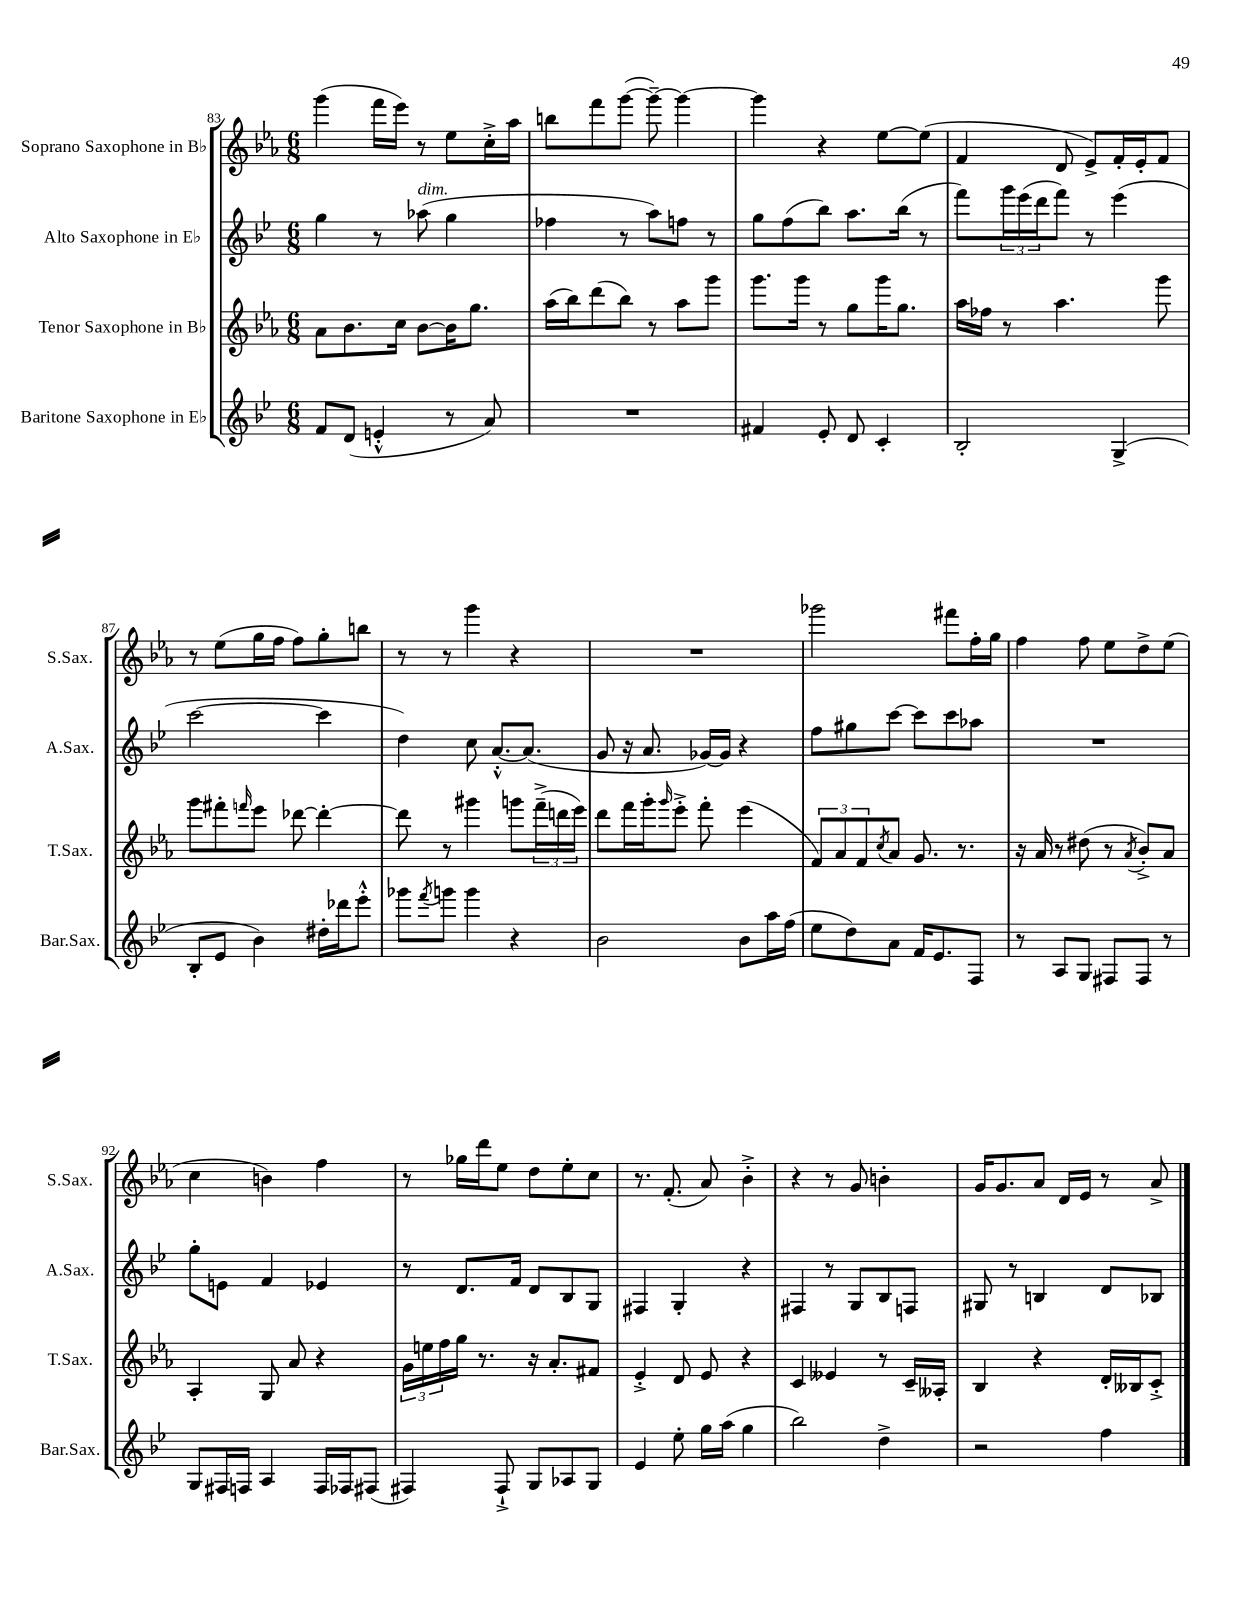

**kern	**kern	**kern	**kern
*staff4	*staff3	*staff2	*staff1
*clefG2	*clefG2	*clefG2	*clefG2
*k[b-e-]	*k[b-e-a-]	*k[b-e-]	*k[b-e-a-]
*M6/8	*M6/8	*M6/8	*M6/8
8f/L	8a-\L	4gg\	(4ggg\
(8d/J	8.b-\	.	.
4e'^^/	.	8r	16fff\LL
.	16cc\Jk	.	16eee-\JJ)
.	[8b-\L	(8aa-\	8r
8r	16b-\]K	4gg\	8ee-\L
.	8.gg\J	.	.
8a/)	.	.	16cc'^\L
.	.	.	16aa-\JJ
=	=	=	=
2.r	(16aa-\LL	4ff-\	8bb\L
.	16bb-\J)	.	.
.	(8ddd\	.	8fff\
.	8bb-\J)	8r	([8ggg\J
.	8r	8aa\L)	8ggg~\_)
.	8aa-\L	8ff\J	4ggg\_
.	8ggg\J	8r	.
=	=	=	=
4f#/	8.ggg\L	8gg\L	4ggg\]
.	.	(8ff\	.
.	16ggg\Jk	.	.
8e-'/	8r	8bb-\J)	4r
8d/	8gg\L	8.aa\L	.
4c'/	16ggg\K	.	[8ee-\L
.	8.gg\J	(16bb-\Jk	.
.	.	8r	(8ee-\]J
=	=	=	=
2B-'/	16aa-\LL	8fff\L)	4f/
.	16ff-\JJ	.	.
.	8r	24ggg\L	.
.	.	(24eee-\	.
.	.	24ddd\J	.
.	4.aa-\	8fff\J)	8d/
.	.	8r	8e-^/L)
(4G^/	.	(4eee-\	16f'/L
.	.	.	16e-'/J
.	8ggg\	.	8f/J
=	=	=	=
8B-'/L	8ggg\L	[2ccc\	8r
8e-/J	8fff#'\	.	(8ee-\L
.	16qqfff/	.	.
4b-\)	8eee-\J	.	16gg\L
.	.	.	16ff\JJ
.	[8ddd-\	.	8ff\L)
16dd#'\LL	4ddd-'\_	4ccc\]	8gg'\
16ddd-\J	.	.	.
8eee-'^^\J	.	.	8bb\J
=	=	=	=
8ggg-\L	8ddd-\]	4dd\)	8r
8qfff/	.	.	.
8ggg\J	8r	.	8r
4ggg\	4ggg#\	8cc\	4ggg\
.	.	[8.a'^^/L	.
4r	8ggg\L	.	4r
.	.	(8.a/]J	.
.	(24fff~^\L	.	.
.	24ddd\	.	.
.	24eee-\JJ)	.	.
=	=	=	=
2b-\	8ddd\L	8g/	2.r
.	16fff\L	16r	.
.	16ggg'\J	8.a/	.
.	16qqggg/	.	.
.	8eee-'^\J	.	.
.	8fff'\	[16g-/LL)	.
.	.	16g-/]JJ	.
8b-\L	(4eee-\	4r	.
16aa\L	.	.	.
(16ff\JJ	.	.	.
=	=	=	=
8ee-\L	12f/L)	8ff\L	2ggg-\
.	12a-/	.	.
8dd\)	.	8gg#\	.
.	12f/	.	.
.	8qcc/	.	.
8a\J	8a-/J	[8ccc\J	.
16f/LK	8.g/	8ccc\]L	.
8.e-/	.	.	.
.	.	8ccc\	8fff#\L
.	8.r	.	.
8F/J	.	8aa-\J	16ff'\L
.	.	.	16gg\JJ
=	=	=	=
8r	16r	2.r	4ff\
.	16a-/	.	.
8A/L	8r	.	.
8G/J	(8dd#\	.	8ff\
8F#/L	8r	.	8ee-\L
.	8qa-/	.	.
8F#/J	8b-'^/L)	.	8dd^\
8r	8a-/J	.	(8ee-\J
=	=	=	=
8G/L	4A-'/	8gg'\L	4cc\
16F#/L	.	8e\J	.
16F/JJ	.	.	.
4A/	8G/	4f/	4b\)
.	8a-/	.	.
16F/LL	4r	4e-/	4ff\
16F-/J	.	.	.
(8F#/J	.	.	.
=	=	=	=
4F#/)	24g\LL	8r	8r
.	24ee\	.	.
.	24ff\	.	.
.	16gg\JJ	8.d/L	16gg-\LL
.	8.r	.	16ddd\J
8F#`^/	.	.	8ee-\J
.	.	16f/Jk	.
8G/L	16r	8d/L	8dd\L
.	8.a-'/L	.	.
8A-/	.	8B-/	8ee-'\
8G/J	8f#/J	8G/J	8cc\J
=	=	=	=
4e-/	4e-'^/	4F#/	8.r
.	.	.	(8.f'/
8ee-'\	8d/	4G'/	.
16gg\LL	8e-/	.	8a-/)
(16aa\JJ	.	.	.
4gg\	4r	4r	4b-'^\
=	=	=	=
2bb-\)	4c/	4F#/	4r
.	4e--/	8r	8r
.	.	8G/L	8g/
4dd^\	8r	8B-/	4b'\
.	16c~/LL	8F/J	.
.	16A--'/JJ	.	.
=	=	=	=
2r	4B-/	8G#/	16g/LK
.	.	.	8.g/
.	.	8r	.
.	4r	4B/	8a-/J
.	.	.	16d/LL
.	.	.	16e-/JJ
4ff\	16d'/LL	8d/L	8r
.	16B--/J	.	.
.	8c'^/J	8B-/J	8a-^/
==	==	==	==
*-	*-	*-	*-
